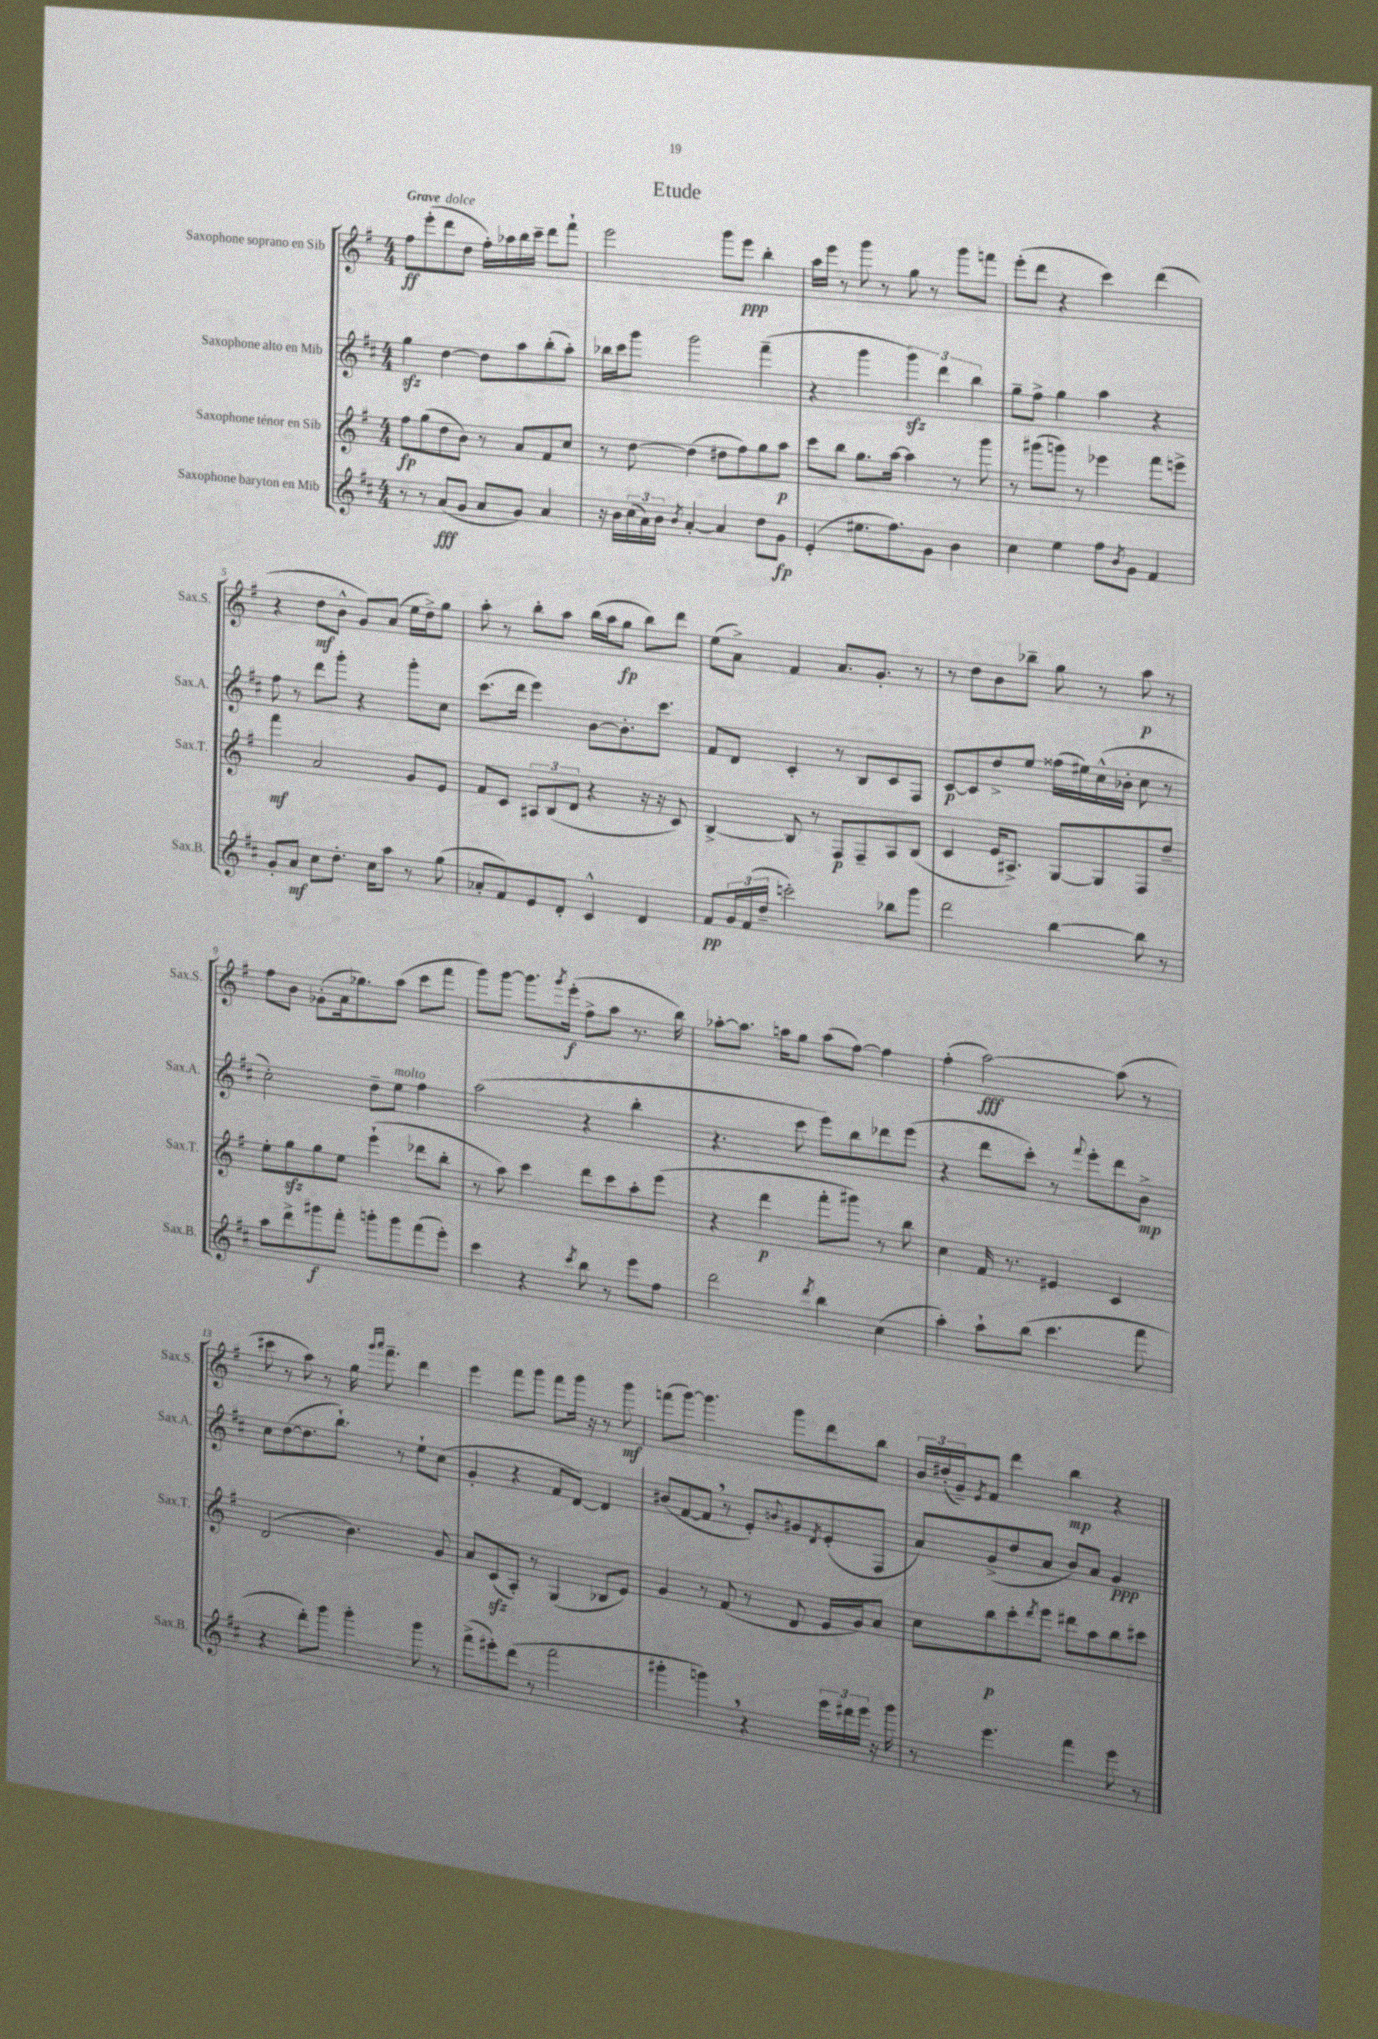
\header { title = "Etude" }
<<
\new StaffGroup <<
\new Staff = "s0" \with { instrumentName = "Saxophone soprano en Sib" shortInstrumentName = "Sax.S." } {
    \clef treble \key g \major \numericTimeSignature \time 4/4 \tempo "Grave"
    fis''8\ff e'''8-.( d'''8^\markup { \italic "dolce" } d''8 fis''16-.) aes''16 b''16 c'''16-- d'''8 fis'''8-! |
    e'''2 g'''8 e'''8\ppp b''4-. |
    a''16 e'''16 r8 g'''8 r8 g''8 r8 g'''8 f'''8 |
    e'''8-.( d'''8 r4 c'''4) d'''4( |
    r4 d''8\mf b'8-^ g'8) a'8( e''16 d''16->) g''8 |
    a''8-. r8 b''8-. a''8 b''16( a''16 g''8\fp b''8) d'''8 |
    e''8( a'8->) fis'4 a'8. g'8.-. r8 |
    r8 d''8 b'8 bes''8-- g''8 r8 a''8\p r8 |
    fis''8 b'8 ges'8-.( a'16 ges''8.) a''8( c'''8 fis'''8 |
    g'''8) g'''8~ g'''8. \acciaccatura { g'''8 } e'''16-.\f( fis''8-> a''8 r8. b''16) |
    aes''8~-. aes''8. a''16 g''8 a''8( fis''8~) fis''4 |
    fis''4-.( a''2~\fff) a''8( r8 |
    cis'''8 r8 a''8) r8 g''16 \grace { g'''16 a'''16 } fis'''8.-- d'''4 |
    e'''4 fis'''8 g'''8 fis'''8 g'''16 r16 r8 g'''8\mf |
    f'''8( g'''8~) g'''4. g'''8 d'''8 b''8 |
    \tuplet 3/2 { b'16 dis''16-.( g'16--) } \acciaccatura { e'8 } fis'8 d'''4 b''4\mp r4 \bar "|." |
}
\new Staff = "s1" \with { instrumentName = "Saxophone alto en Mib" shortInstrumentName = "Sax.A." } {
    \clef treble \key d \major \numericTimeSignature \time 4/4
    g''4\sfz d''4~ d''8 a''8 b''8-.( a''8-.) |
    bes''16 cis'''16 g'''8 g'''2 fis'''4--( |
    r4 g'''4 \tuplet 3/2 { g'''4\sfz) d'''4 b''4 } |
    g''8-- fis''8-> g''4 a''4 r4 |
    fis''8 r8 d'''8 g'''8-. r4 g'''8-. cis''8 |
    cis'''8.( d'''16 e'''4) b'8~ b'8.-. cis'''8. |
    fis'8 d'8 cis'4-. r8 b8 cis'8 fis8 |
    cis'8~\p cis'8 d''8-> e''8 fisis''16( eis''16) cis''16-^( bes'16-. cis''8 r8 |
    cis''2-.) d''8-- e''8^\markup { \italic "molto" } fis''4 |
    a''2( r4 b''4-. |
    r4. cis'''8 e'''8) b''8 des'''8 e'''8( |
    r4 d'''8 cis'''8-.) r8 \appoggiatura { fis'''8 } e'''8-. d'''8 b'8->\mp |
    cis''8 d''8~( d''8. b''8.-!) r8 e''8-! cis''8( |
    g'4-. r4 fis'8 d'8~) d'4 |
    bis'8( fis'8~ fis'8 \breathe r8 e'8-.) \appoggiatura { b'8 } gis'8 \acciaccatura { d'8 } e'8-.( fis8 |
    a'8) g'8->( d''8 a'8 b'8) a'8 g'4\ppp \bar "|." |
}
\new Staff = "s2" \with { instrumentName = "Saxophone ténor en Sib" shortInstrumentName = "Sax.T." } {
    \clef treble \key g \major \numericTimeSignature \time 4/4
    fis''8\fp g''8( d''8 b'8) r8 a'8 fis'8 c''8 |
    r8 d''8~ d''4( dis''8 fis''8) g''8 a''8\p |
    c'''8 b''8 g''8. a''16~ a''4 r8 g'''8 |
    r8 gis'''8( g'''8) r8 ees'''4 fis'''8 e'''8-> |
    fis'''4\mf a'2 g'8 e'8 |
    fis'8 c'8 \tuplet 3/2 { ais8 b8( d'8 } r4 r16 r16 c'8) |
    b4~-> b8 r8 fis8\p fis8-- a8 b8( |
    c'4 e'16 ais8.->) g8~ g8 fis8 d''8-- |
    e''8-. g''8\sfz g''8 e''8 e'''4-!( des'''8 b''8-. |
    r8 a''8) c'''4 d'''8 c'''8 a''8-. e'''8( |
    r4 d'''4\p fis'''8-. gis'''8) r8 b''8 |
    c''4 fis'16 r8. eis'4 c'4 |
    d'2( b'4.) g'8 |
    a'8 c'8\sfz( a8-.) r8 g4( bes8 e'8) |
    g'4 r8 fis'8( r8 d'8 e'16 g'16) a'8 |
    c''8 b''8\p c'''8-. \acciaccatura { d'''8 } e'''8 dis'''8 a''8 b''8 cis'''8 \bar "|." |
}
\new Staff = "s3" \with { instrumentName = "Saxophone baryton en Mib" shortInstrumentName = "Sax.B." } {
    \clef treble \key d \major \numericTimeSignature \time 4/4
    r8 r8 a'8\fff( g'8 a'8 g'8) a'4 |
    r16 b'16 \tuplet 3/2 { cis''16( a'16) b'16 } \acciaccatura { b'8 } a'4~-. a'4 d''8 g'8\fp |
    e'4-.( eis''8. fis''8.) g'8 b'4 |
    cis''4 e''4 fis''8 \acciaccatura { b'8 } g'8 fis'4 |
    g'8-. a'8\mf cis''8 d''8.-. cis''16 a''8 r8 g''8( |
    aes'8-. fis'8) e'8 d'8-. cis'4-^ d'4 |
    fis'8\pp \tuplet 3/2 { g'16 fis'16( d''16-- } c'''2-.) bes''8 g'''8 |
    d'''2 b''4~ b''8 r8 |
    a''8 d'''8-> gis'''8\f fis'''8-. g'''8-. g'''8 fis'''8( e'''8-.) |
    cis'''4 r4 \acciaccatura { cis'''8 } b''8 r8 e'''8 fis''8 |
    d'''2 \acciaccatura { d'''8 } b''4 cis''4( |
    a''4-.) a''8-! b''8( cis'''4. fis'''8 |
    r4 d'''8-.) g'''8 g'''4-. g'''8 r8 |
    fis'''8->( eis'''8-.) d'''8( r8 fis'''2 |
    gis'''4-. g'''4) \breathe r4 \tuplet 3/2 { e'''16 dis'''16 e'''16 } r16 g'''16 |
    r8 e'''4. fis'''4 e'''8 r8 \bar "|." |
}
>>
>>
